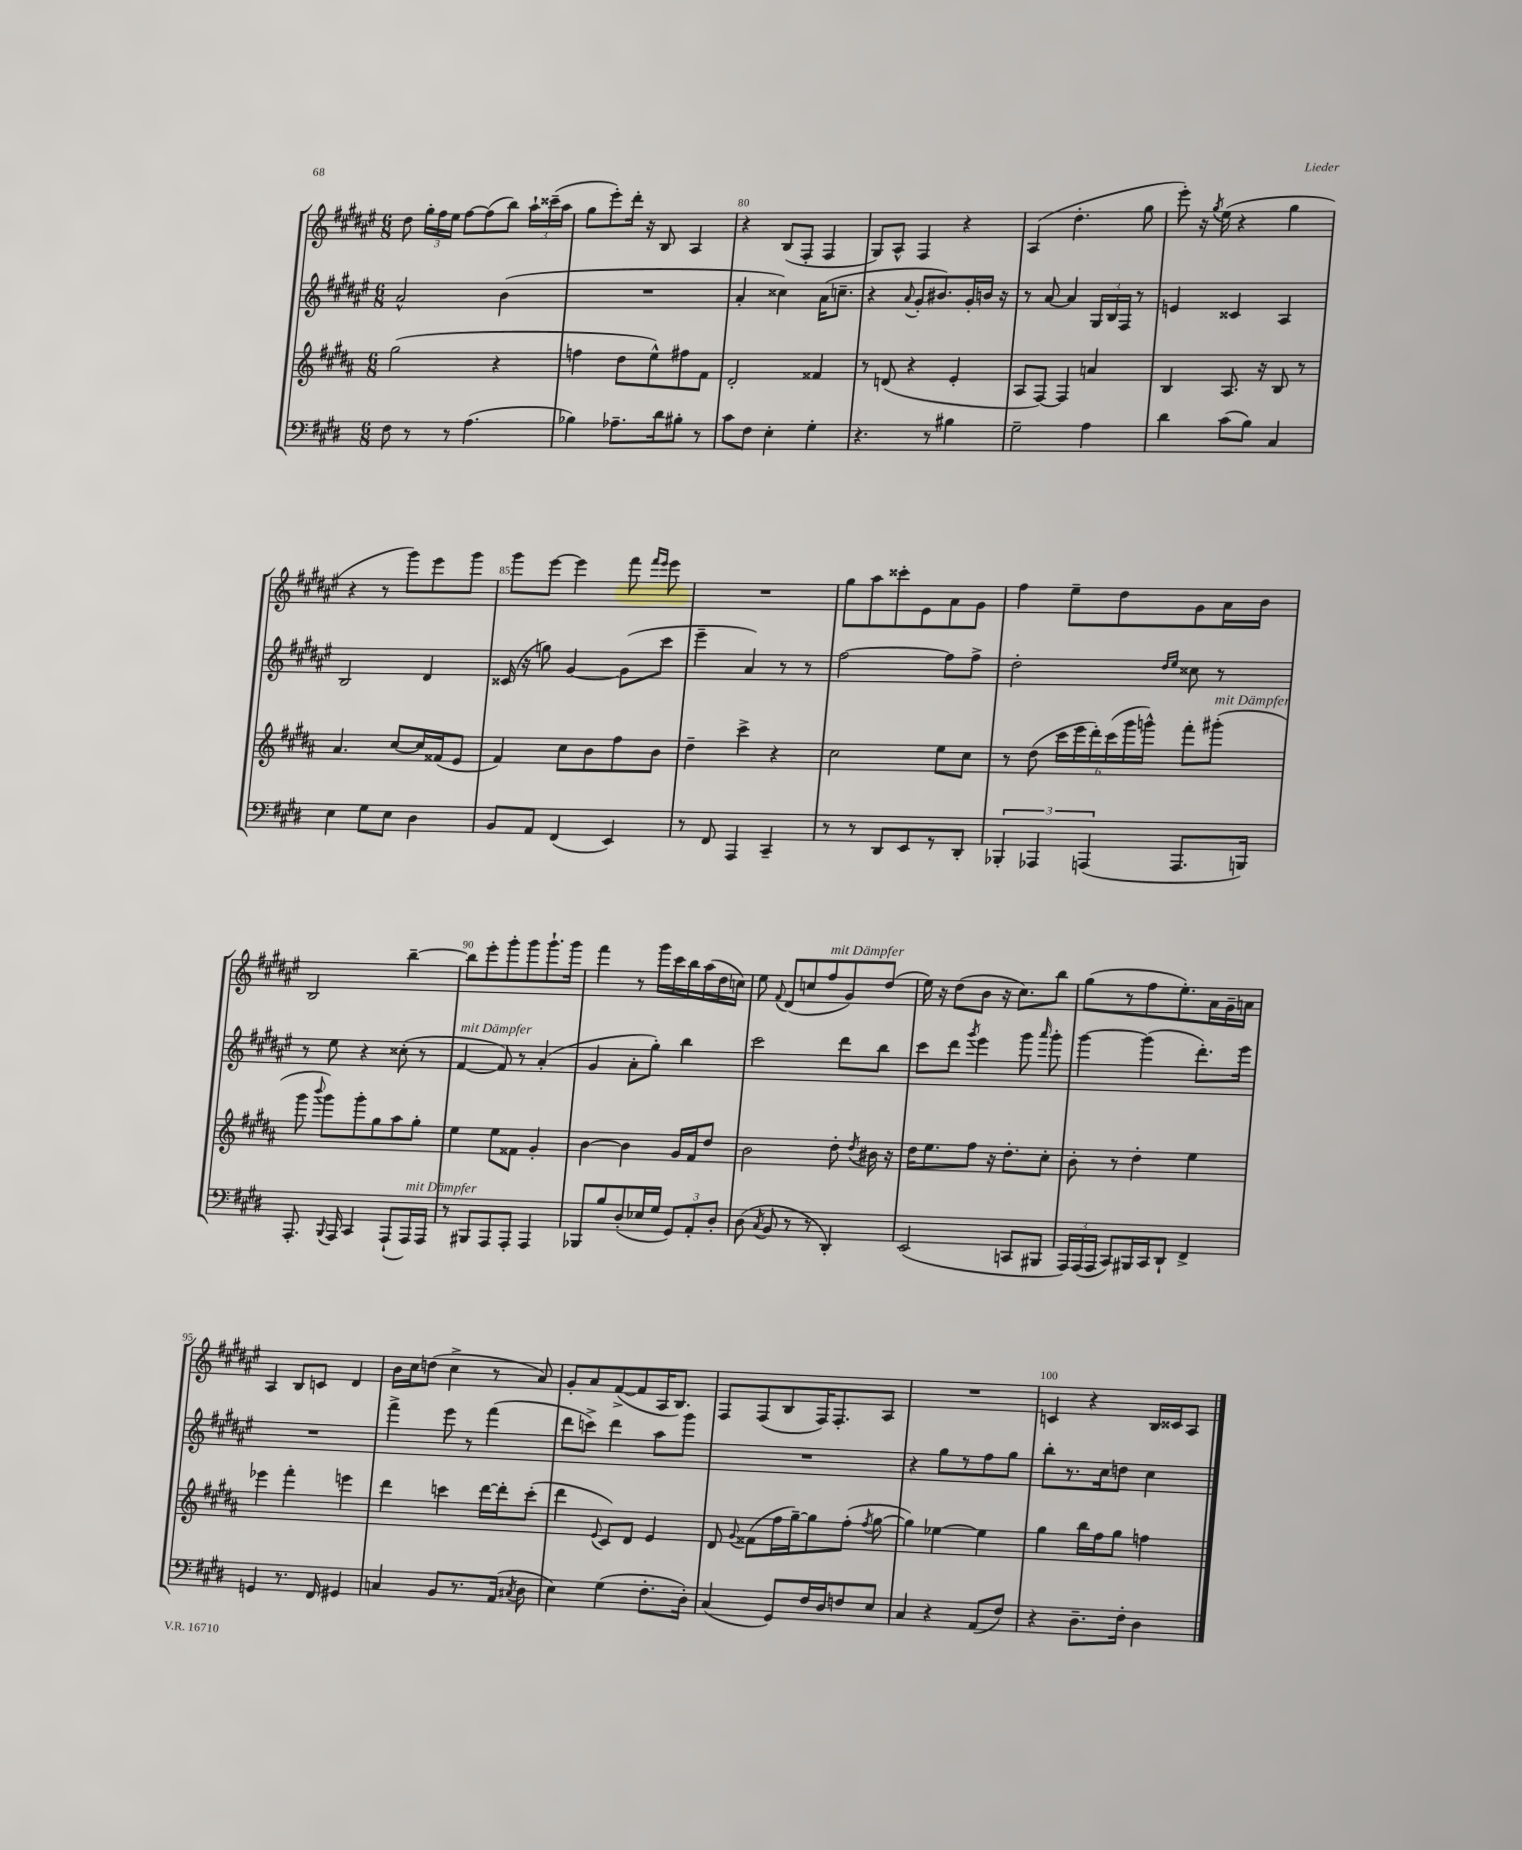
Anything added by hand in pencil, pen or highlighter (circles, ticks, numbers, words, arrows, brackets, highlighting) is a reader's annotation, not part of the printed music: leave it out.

**kern	**kern	**kern	**kern
*staff4	*staff3	*staff2	*staff1
*clefF4	*clefG2	*clefG2	*clefG2
*k[f#c#g#d#]	*k[f#c#g#d#a#]	*k[f#c#g#d#a#e#]	*k[f#c#g#d#a#e#]
*M6/8	*M6/8	*M6/8	*M6/8
8F#\	(2gg#\	2a#^^/	8dd#\
8r	.	.	24gg#'\LL
.	.	.	24ff#\
.	.	.	24ee#\JJ
8r	.	.	[8ff#\L
(4.A\	.	.	(8ff#\]
.	4r	(4b\	8bb\J)
.	.	.	24aa#`\LL
.	.	.	(24ccc##~\
.	.	.	24aa#\JJ
=	=	=	=
4B-\)	4ff\	2.r	8gg#\L
.	.	.	8eee#'\)
8.A-~\L	8dd#\L	.	16ddd#'\Jk
.	.	.	16r
.	8ee^^\)	.	8B/
16d#\k	.	.	.
8B#'\J	8ff#\	.	4A#/
8r	8f#\J	.	.
=	=	=	=
8c#\L	2d#'/	4a#'/	4r
8F#\J	.	.	.
4E'\	.	4cc##\)	(8B/L
.	.	.	8F#'/J
4G#'\	4f##/	(16a#\LK	4F#/
.	.	8.cc~\J	.
=	=	=	=
4.r	8r	4r	8G#/L)
.	(8d/	.	8A#^^/J
.	.	8qqa#/	.
.	4r	8g#'/L	4F#/
8r	.	8.b#/)	.
4B#\	4e'/	.	4r
.	.	16g#'/L	.
.	.	16b/JJ	.
.	.	16r	.
=	=	=	=
2G#~\	8A#/L	8r	(4A#/
.	[8F#/J)	[8a#/	.
.	4F#/]	4a#/]	4.dd#'\
4A\	4a/	24G#/LL	.
.	.	24B/	.
.	.	24F#/JJ	.
.	.	8r	8gg#\
=	=	=	=
4d#\	4B/	4e/	8eee#'\)
.	.	.	16r
.	.	.	8qgg#/
.	.	.	(16ee#\
(8c#\L	8.A#/	4c##/	4r
8B\J)	.	.	.
.	16r	.	.
4C#/	8B/	4A#/	4gg#\
.	8r	.	.
=	=	=	=
4E\	4.a#/	2B/	4r
8G#\L	.	.	8r
8E\J	[8cc#/L	.	8ggg#\L)
4D#\	16cc#/]L	4d#/	8eee#\
.	(16f##/J	.	.
.	8e/J	.	8ggg#\J
=	=	=	=
8BB/L	4f#/)	(16c##/	8ggg#\L
.	.	16r	.
8AA/J	.	8gg\)	[8eee#\J
(4FF#/	8cc#\L	[4g#/	4eee#\]
.	8b\	.	.
4EE/)	8ff#\	(8g#\]L	8fff#\
.	.	.	16qqfff#/LL
.	.	.	16qqeee#/JJ
.	8b\J	8ccc#\J	8eee#\
=	=	=	=
8r	4dd#~\	4eee#~\	2.r
8FF#/	.	.	.
4AAA/	4ccc#^\	4a#/)	.
4CC#~/	4r	8r	.
.	.	8r	.
=	=	=	=
8r	2cc#\	[2ff#\	8gg#\L
8r	.	.	8aa#\
8DD#/L	.	.	8ccc##'\
8EE/	.	.	8e#\
8r	8ee\L	8ff#\]L	8a#\
8DD#'/J	8cc#\J	8ff#^\J	8g#\J
=	=	=	=
6BBB-'/	8r	2dd#'\	4ff#\
.	(8dd#\	.	.
6AAA-/	.	.	.
.	24ccc#\LL	.	8ee#~\L
.	24eee\	.	.
(6AAA/	24ddd#'\)	.	.
.	(24ccc#\	.	8dd#\
.	24ggg#\	.	.
.	24ggg^^\JJ)	.	.
.	.	16qqdd#/LL	.
.	.	16qqee#/JJ	.
8.AAA/L	8fff#'\L	8cc##\	8g#\
.	(8ggg#'\J	8r	16a#\L
16BBB/Jk)	.	.	16b\JJ
=	=	=	=
8.AAA'/	8ggg#\	8r	2B/
.	8qqbbb/	.	.
.	8ggg#\L)	8ee#\	.
8qqBBB/	.	.	.
16AAA/	.	.	.
4CC#/	8ggg#'\	4r	.
.	8gg#\	.	.
(8AAA`/L	8aa#\	(8cc##'\	[4bb~\
16AAA/L)	8gg#'\J	8r	.
16AAA/JJ	.	.	.
=	=	=	=
8r	4ee\	[4f#/	8bb\]L
8BBB#/L	.	.	8eee#'\
8AAA/	8ee\L	8f#/])	8ggg#'\
8AAA'/J	8f##\J	8r	8ggg#\
4AAA/	4g#'/	(4a#'/	8.ggg#`\
.	.	.	16ggg#\Jk
=	=	=	=
8BBB-/L	[4b\	4g#/	4fff#\
8B/	.	.	.
(8D#'/	4b\]	8a#'\L	8r
16E-/L	.	8gg#'\J)	16ggg#\LL
16G#/JJ	.	.	16ccc#\
12GG#/L)	16g#/LL	4bb\	16bb\
.	16f#/J	.	(16aa#\
12AA'/	.	.	.
.	8dd#/J	.	16dd#\
12D#'/J	.	.	.
.	.	.	16cc\JJ)
=	=	=	=
(8D#\	2b\	2ccc#\	8ee#\
8qC#/	.	.	8qqf#/
8BB/	.	.	(8d#/L
8r	.	.	8cc/
8r	.	.	8ff#/
4DD#'/)	8dd#'\	8ddd#\L	8g#/)
.	8qdd#/	.	.
.	16b#\	8bb\J	(8dd#/J
.	16r	.	.
=	=	=	=
(2EE/	16dd#\LK	8ccc#\L	16ee#\)
.	8.ee\	.	16r
.	.	8ddd#\J	(8dd#\L
.	.	8qggg#/	.
.	8ff#\J	4eee#\	8b\J
.	16r	.	16r
.	8.dd#'\L	.	8.cc#\L)
8CC/L	.	8ggg#\	.
.	.	16qqaaa#/	.
8BBB#/J	8cc#'\J	8ggg#'\	8bb\J
=	=	=	=
24AAA/LL)	8b'\	[4ggg#\	(8gg#\L
(24AAA/	.	.	.
24AAA/JJ	.	.	.
8CC#/L)	8r	.	8r
16BBB#/L	4dd#'\	(4ggg#\]	8ff#\
16CC#/J	.	.	.
8DD#`/J	.	.	8.ee#'\)
4FF#^/	4ee\	8.ddd#'\L)	.
.	.	.	16a#\L
.	.	.	16g#~\
.	.	16eee#\Jk	16a\JJ
=	=	=	=
4GG/	4eee-\	2.r	4A#/
8.r	4fff#'\	.	8B/L
.	.	.	8c/J
16FF#/	.	.	.
4GG#/	4eee\	.	4d#/
=	=	=	=
4C/	4ddd#\	4fff#^\	16b\LL
.	.	.	16cc#\J
.	.	.	(8dd\J
8BB/L	4ccc\	8eee#\	4cc#^\
8.r	.	8r	.
.	[16ddd#\LL	(4fff#\	8r
(16AA/Jk	16ddd#'\]J	.	.
8qC#/	.	.	.
8D#\	(8ccc'\J	.	8a#/)
=	=	=	=
4E\)	4ddd#\	8ddd#\L	8g#'/L
.	.	8ccc^\J)	8a#/
.	8qqe/	.	.
(4G#\	8c#/L)	4ddd#\	([8f#^/
.	8d#/J	.	8f#/]
8.F#'\L	4e/	8aa#\L	16A#/K
.	.	.	8.B/J)
.	.	8ggg#\J	.
16D#'\Jk)	.	.	.
=	=	=	=
(4C#/	8d#/	2.r	8F#/L
.	8qqg#/	.	.
.	(8f##\L	.	(8F#/
8GG#/L)	16ff#\L	.	8B/
.	[16gg#~\J)	.	.
16F#/L	8gg#\]	.	16F#/K)
16D#/J	.	.	8.F#'/
8F/	(8ff#'\J	.	.
.	8qff#/	.	.
8E/J	[8gg#\	.	8A#/J
=	=	=	=
4C#/	4gg#\])	4r	2.r
4r	[4ee-\	8gg#\L	.
.	.	8r	.
(8AA/L	4ee-\]	8ff#\	.
8F#/J)	.	8gg#\J	.
=	=	=	=
4r	4gg#\	8bb'\L	4c/
.	.	8.r	.
8.D#~\L	16bb\LL	.	4r
.	16ff#\J	16cc#\k	.
.	8gg#\J	8dd\J	.
16F#'\Jk	.	.	.
4D#\	4ff\	4cc#\	16B/LL
.	.	.	16c##/J
.	.	.	8A#/J
==	==	==	==
*-	*-	*-	*-
